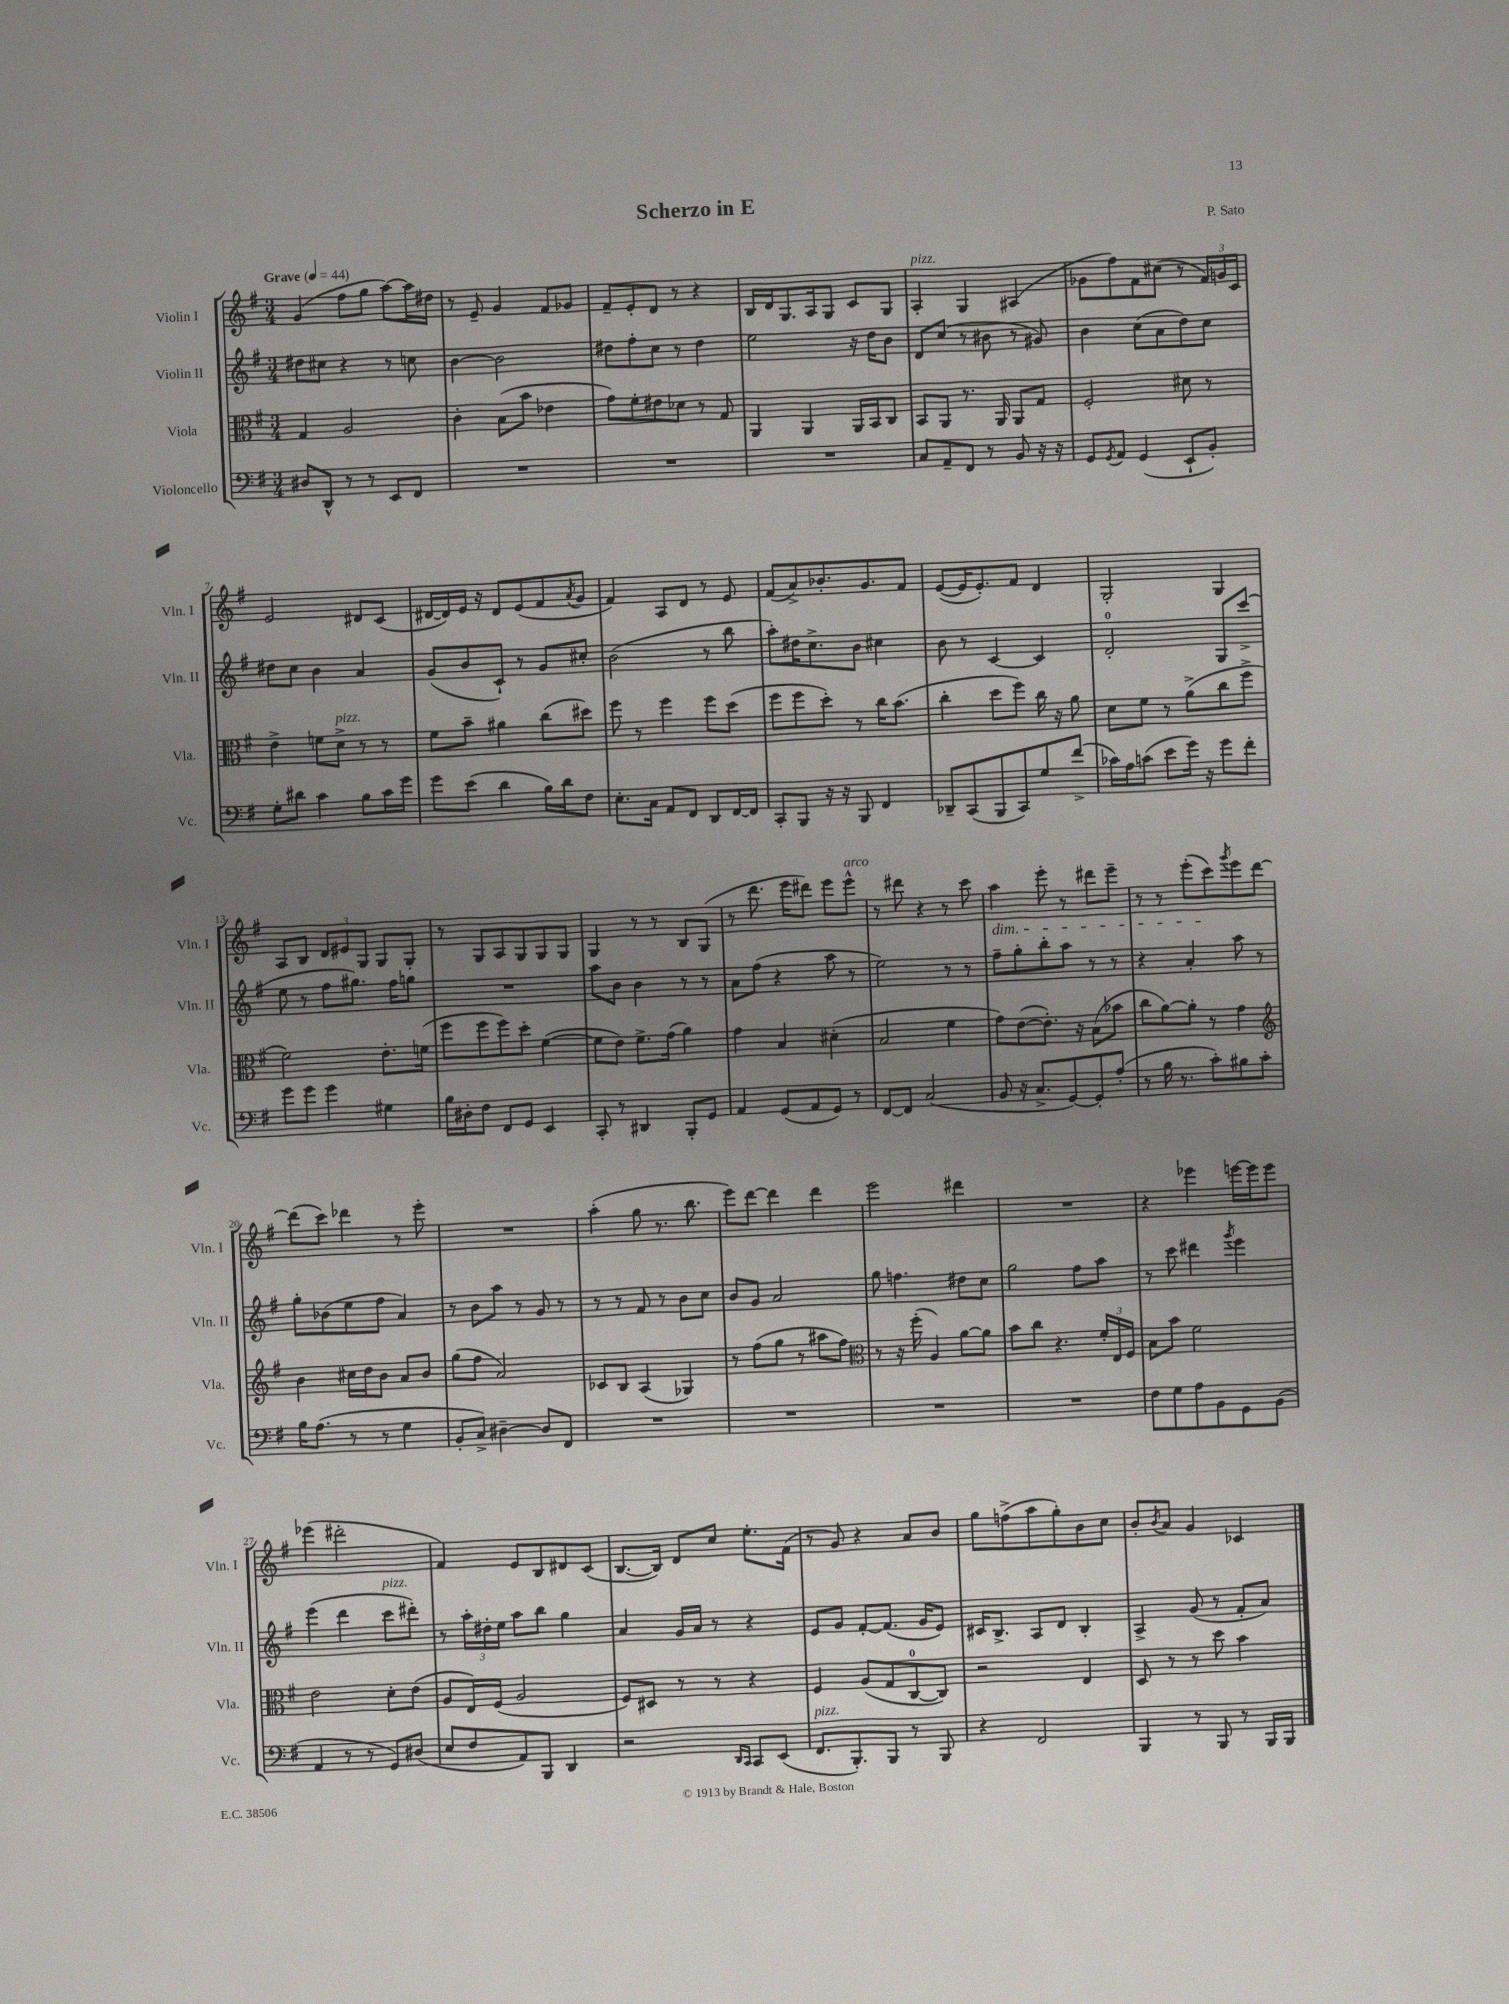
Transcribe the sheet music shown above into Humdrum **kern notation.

**kern	**kern	**kern	**kern
*staff4	*staff3	*staff2	*staff1
*clefF4	*clefC3	*clefG2	*clefG2
*k[f#]	*k[f#]	*k[f#]	*k[f#]
*M3/4	*M3/4	*M3/4	*M3/4
*MM44	*MM44	*MM44	*MM44
8D#	4G	8dd#	(4g
8DD^^	.	8cc#	.
8r	2A	4r	8ff#
8r	.	.	8gg
8EE	.	8r	[8aa)
8FF#	.	8cc	16aa]
.	.	.	16dd#
=	=	=	=
2.r	4c'	[4b	8r
.	.	.	8e~
.	(8B	2b]	4g
.	8b	.	.
.	4e-	.	8f#
.	.	.	8g-
=	=	=	=
2.r	8g)	8dd#	8f#~
.	8f#'	8ff#'	8e'
.	8e#	8cc	8d
.	8d-	8r	8r
.	8r	4dd#	4r
.	8G	.	.
=	=	=	=
2.r	4AA	2ee	16B
.	.	.	16d
.	.	.	8.G
.	4AA	.	.
.	.	.	16A
.	.	.	8G
.	16AA	16r	8c
.	16BB	16dd	.
.	8C	8b	8G
=	=	=	=
8C	8BB	8d	4A'
8AA~	8AA	(8cc	.
8FF#	8.r	8r	4G
8r	.	8b#	.
.	16AA	.	.
8BB	8AA	8r	(4A#
16r	8G	8g#)	.
16r	.	.	.
=	=	=	=
8GG	2F#'	4b	8g-
8qGG	.	.	.
8AA	.	.	8ff#)
(4GG	.	(8cc	8f#
.	.	8a	(8cc#
8EE`	8d#	8dd)	8r
8BB')	8r	8cc	24f#)
.	.	.	24g
.	.	.	24c
=	=	=	=
8G'	4e^	8dd#	2e
8d#	.	8cc	.
4c	8f	4b	.
.	8d^	.	.
8B	8r	4a	8d#
16c	8r	.	(8c
16g	.	.	.
=	=	=	=
8g	8f#	(8g	[16d#
.	.	.	16d#])
(8e	8b~	8b	16e
.	.	.	16r
4d	4a#	8c`)	8d#
.	.	8r	(8e
16B)	(8cc	8g	8f#
16d	.	.	.
.	.	.	8qa
8F#	8dd#)	8cc#'	8g
=	=	=	=
8.E'	8ff#	(2b	4f#)
.	8r	.	.
16C	.	.	.
8AA	4ff#	.	8A
8FF#	.	.	8d
8DD	8ff#	8r	8r
[16FF#	(8dd	8bb	8e
16FF#]	.	.	.
=	=	=	=
8CC'	8ff#	8aa')	(8f#
8BBB	8ff#	16dd#	8a^)
.	.	8.cc^	.
16r	8dd')	.	8.b-'
16r	.	.	.
8BBB	8r	8b	.
.	.	.	8.g
4FF#	16cc	4cc#	.
.	(8.b	.	.
.	.	.	8f#
=	=	=	=
8DD-~	4cc'	8b	([8e
(8CC	.	8r	16e]
.	.	.	8.e')
8BBB	8dd	[4c	.
8CC)	8ff#)	.	8f#
8G	16cc	4c]	4d
.	16r	.	.
(8f#^	8a	.	.
=	=	=	=
16c-)	8d	2d'	2G'
16A	.	.	.
(8c	8f#	.	.
8e	8r	.	.
16g)	(8a^	.	.
16r	.	.	.
8g	8cc	8G	4G
8f#'	8ff#^	(8ccc^	.
=	=	=	=
8g	2f#)	8ee	8A
8g	.	8r	8B
4g	.	8ff#	12d
.	.	.	12e#
.	.	8.gg#)	.
.	.	.	12G
4G#	8.e'	.	8G
.	.	16ff#	.
.	.	8gg	8G'
.	(16f	.	.
=	=	=	=
16B	8ff#	2.r	8r
16D#'	.	.	.
8F#	8ff#	.	8G
8FF#	8ff#)	.	8A
8GG	8dd'	.	8G
4EE	([4f#	.	8G
.	.	.	8G
=	=	=	=
8CC'	8f#]	8aa	4G
8r	8e)	8b	.
4DD#	8.f#^	4b	8r
.	.	.	8r
.	(16g	.	.
8BBB'	4a)	8r	8B
8GG	.	8r	(8G
=	=	=	=
4AA	4g	8a	8r
.	.	(8ff#	8.ddd
(8GG	4B	4r	.
.	.	.	16eee
8AA	.	.	8ddd#)
8GG)	(4d#'	8aa	8eee
8r	.	8r	8eee^^
=	=	=	=
[8FF#	2B	2ee)	8r
8FF#]	.	.	8ddd#
(2C	.	.	4r
.	4f#	8r	8r
.	.	8r	8ccc
=	=	=	=
8BB	8g)	8ff#~	4aa
16r	([8e	8gg'	.
8.C^	.	.	.
.	8.e'])	8bb'	8eee'
[8GG)	.	8aa	8r
.	16r	.	.
8GG']	(8B	8r	8ddd#
(8A'	8b-	8r	8eee~
=	=	=	=
8r	8cc	4r	8r
16B	[8a)	.	8r
8.r	.	.	.
.	8a']	4a'	(8eee'
8c')	8r	.	8ccc)
.	.	.	8qggg
8B#	4g	8aa	8eee
8c'	.	8r	[8ddd
=	=	=	=
*	*clefG2	*	*
16B	4b	8gg'	(8ddd]
(8.A	.	.	.
.	.	(8b-	8ccc)
8r	16cc#	8ee	4ddd-
.	16dd	.	.
8r	8b	8ff#	.
4G	8a	4a)	8r
.	8b	.	8eee'
=	=	=	=
8BB'	(8gg	8r	2.r
8C^)	8ff#	8b	.
[4D#~	2a)	8aa	.
.	.	8r	.
8D#]	.	8g	.
8FF#	.	8r	.
=	=	=	=
2.r	8c-	8r	(4aa'
.	8B	8r	.
.	(4A	8f#	8gg
.	.	8r	8.r
.	4G-)	8b	.
.	.	.	8.bb
.	.	8cc	.
=	=	=	=
2.r	8r	8b	8eee)
.	(8ff#	8g	[8ddd
.	8gg	2a	4ddd]
.	8r	.	.
.	8aa#	.	4ddd
.	8ff#)	.	.
=	=	=	=
*	*clefC3	*	*
2.r	8r	8gg	2eee
.	16r	4.ff	.
.	(16ff#'	.	.
.	4A)	.	.
.	[8a	8dd#	4ddd#
.	8a]	8cc	.
=	=	=	=
2.r	8b	2gg	2.r
.	8cc	.	.
.	4.r	.	.
.	.	8ff#	.
.	24f#'	8aa	.
.	24E	.	.
.	24F#	.	.
=	=	=	=
8F#	8B	8r	4r
8G	8b	8ccc	.
8A	2f#	4ddd#	4eee-
8BB	.	.	.
.	.	8qggg	.
8GG	.	4eee	[16eee
.	.	.	16eee]
(8BB	.	.	8eee
=	=	=	=
4AA	2e	(4eee	(4eee-
8r	.	4ddd	2ddd#'
8r	.	.	.
8GG)	8d'	8ccc	.
(8D#	(8e	8ddd#')	.
=	=	=	=
8E	8A	8r	4f#)
8F#	16E)	24aa'	.
.	.	24dd#'	.
.	(16F#	.	.
.	.	24ee	.
8AA)	2A	8aa	8e
8BBB	.	8bb	8B
4DD	.	4gg	8d#
.	.	.	(8c
=	=	=	=
2r	8F#)	4a	[8.B
.	8D#	.	.
.	.	.	16B])
.	8r	16g	8d
.	.	16a	.
.	8r	8r	8cc
16qqDD	.	.	.
16qqCC	.	.	.
8CC	4r	4r	8.ee'
(8EE	.	.	.
.	.	.	(16f#
=	=	=	=
8.FF#	4F#	8e	8r
.	.	8g	8g)
8.BBB')	.	.	.
.	(8A	[8f#'	4r
8BBB	8G	(8.f#]	.
8r	[8C	.	8a
.	.	16g	.
8BBB	8C])	8e)	8b
=	=	=	=
4r	2r	16c#	8gg
.	.	8.B^	.
.	.	.	(8ff^
2FF#	.	8A	8aa
.	.	8d	8gg')
.	4E	4B'	8b
.	.	.	8cc
=	=	=	=
4BBB	8D	4A^	8b'
.	.	.	8qb
.	8r	.	8a
8r	8r	(8g	4g
8BBB	8dd	8r	.
8r	4b	8f#'	4c-
16BBB	.	8a)	.
16BBB	.	.	.
==	==	==	==
*-	*-	*-	*-
